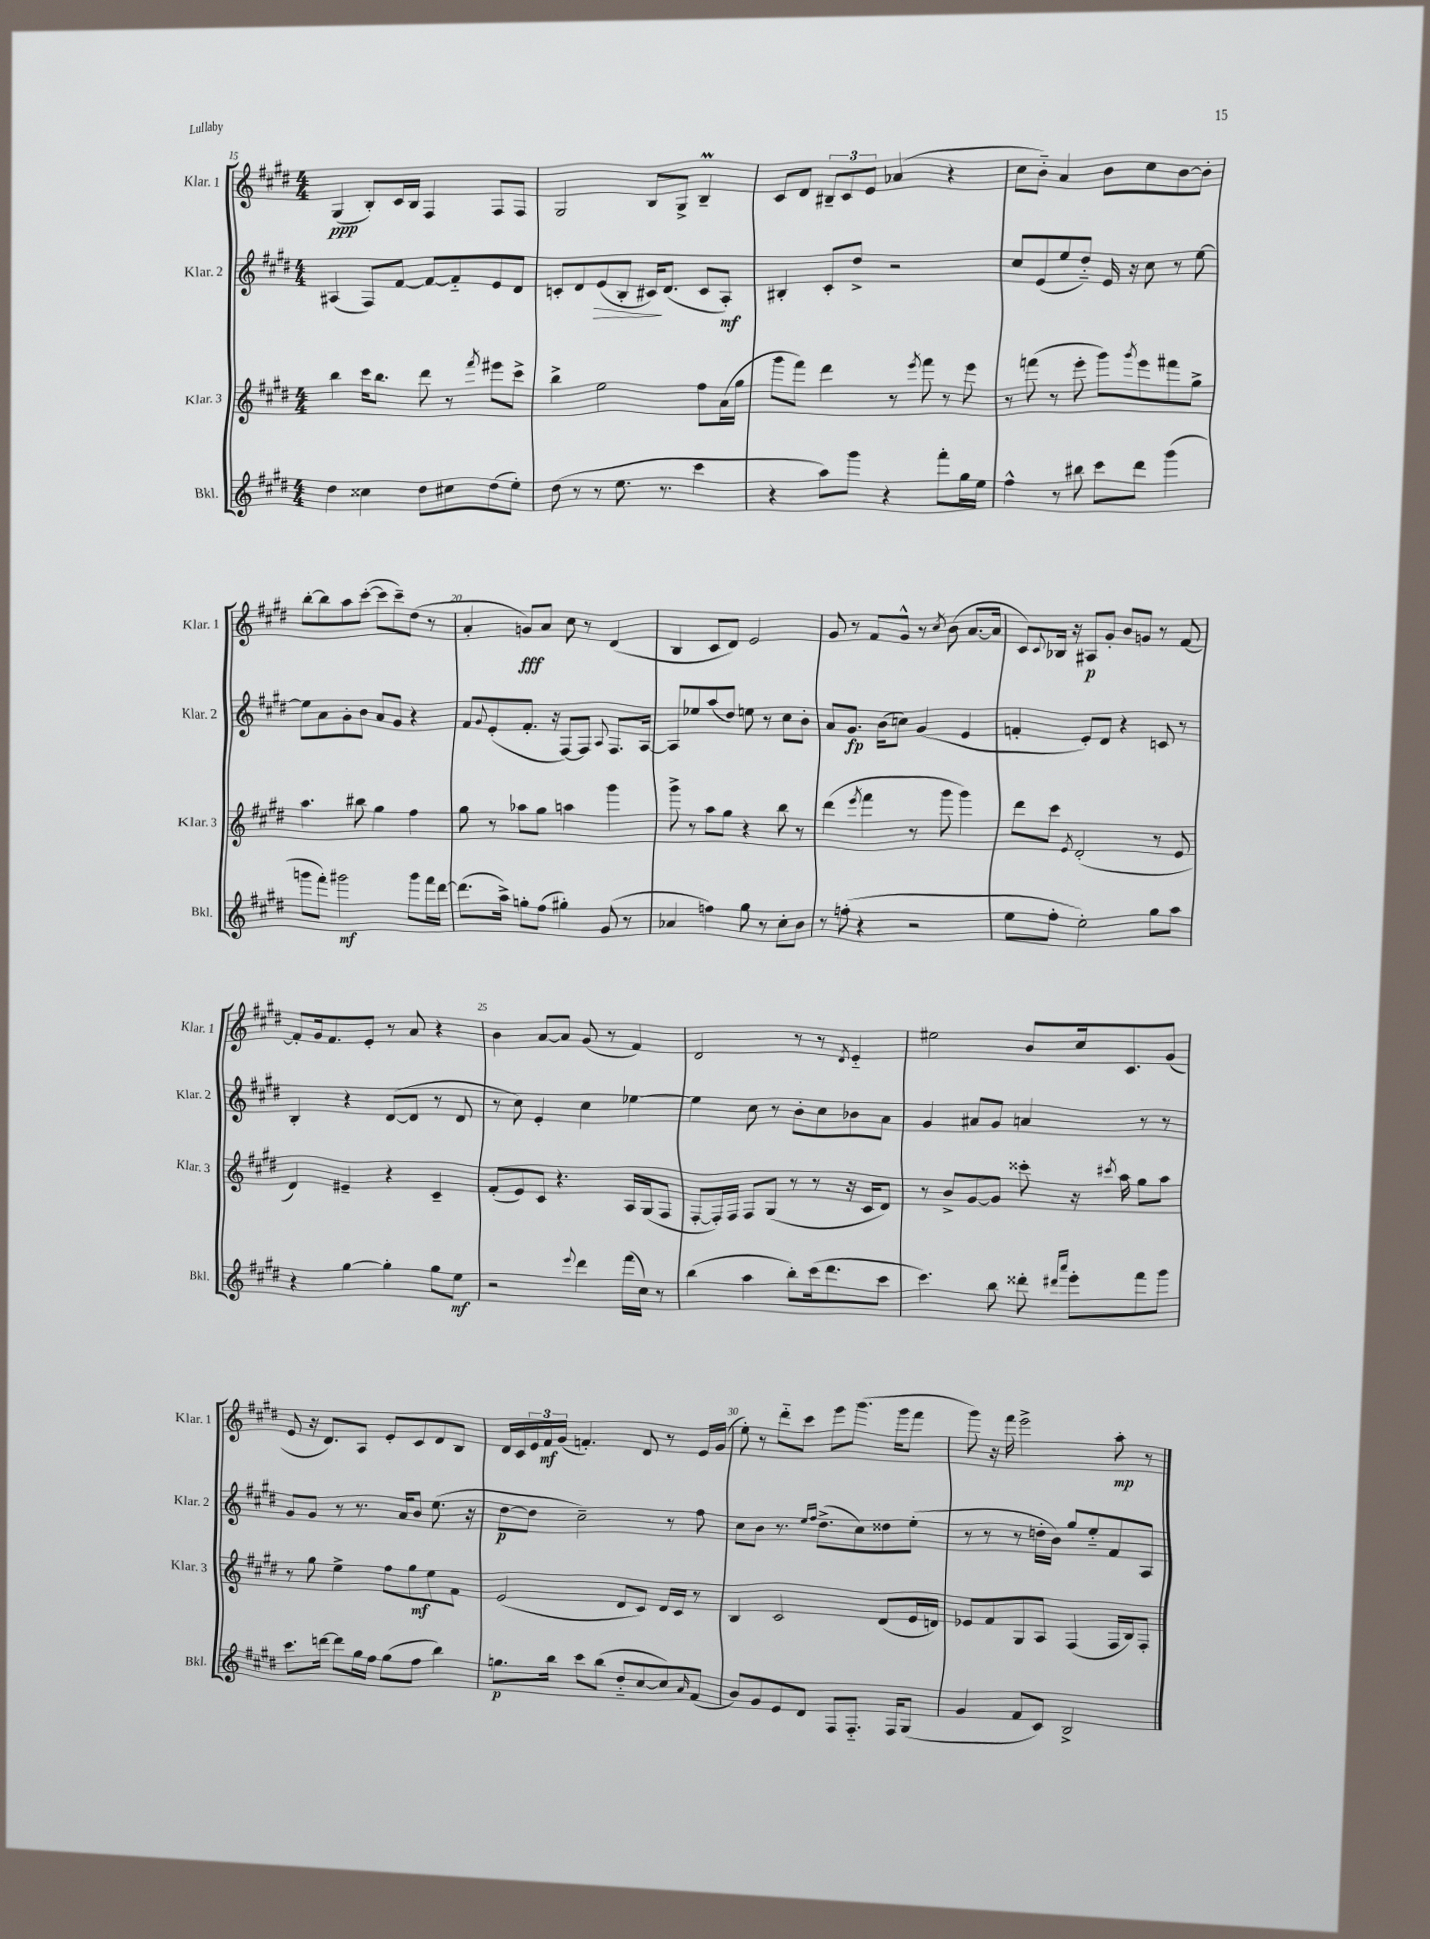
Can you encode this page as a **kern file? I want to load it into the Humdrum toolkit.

**kern	**dynam	**kern	**dynam	**kern	**dynam	**kern	**dynam
*part4	*part4	*part3	*part3	*part2	*part2	*part1	*part1
*staff4	*staff4	*staff3	*staff3	*staff2	*staff2	*staff1	*staff1
*I"Bkl.	*	*I"Klar. 3	*	*I"Klar. 2	*	*I"Klar. 1	*
*I'Bkl.	*	*I'Klar. 3	*	*I'Klar. 2	*	*I'Klar. 1	*
*clefG2	*	*clefG2	*	*clefG2	*	*clefG2	*
*k[f#c#g#d#]	*	*k[f#c#g#d#]	*	*k[f#c#g#d#]	*	*k[f#c#g#d#]	*
*M4/4	*	*M4/4	*	*M4/4	*	*M4/4	*
=15	=15	=15	=15	=15	=15	=15	=15
4dd#\	.	4bb\	.	(4A#X/	.	(4G#/	ppp
4cc##X\	.	16ccc#\KL	.	8F#/L)	.	8B'/L)	.
.	.	8.bb\J	.	.	.	.	.
.	.	.	.	[8f#/J	.	16c#/L	.
.	.	.	.	.	.	16B/JJ	.
8dd#\L	.	8ddd#\	.	8f#/L_	.	4F#/	.
8cc#X\	.	8r	.	8f#/]	.	.	.
.	.	8qfff#/	.	.	.	.	.
(8dd#\	.	8eee#X\L	.	8e/	.	8F#/L	.
8ee'\J)	.	8ccc#^\J	.	8d#/J	.	8F#/J	.
=16	=16	=16	=16	=16	=16	=16	=16
(8dd#\	.	4bb^\	.	8cn'/L	.	2G#/	.
8r	.	.	.	8d#/	.	.	.
!	!	!	!	!	!LO:HP:b	!	!
8r	.	2ee\	.	(8e/	>	.	.
8.ee\	.	.	.	8B'/J	.	.	.
.	.	.	.	16c#X/KL)	.	8B/L	.
8.r	.	.	.	(8.d#/J	]	.	.
.	.	.	.	.	.	8G#^/J	.
4ccc#\	.	8ff#\L	.	8c#/L	.	4BM~/	.
.	.	(16a\L	.	8A'/J)	mf	.	.
.	.	16gg#\JJ	.	.	.	.	.
=17	=17	=17	=17	=17	=17	=17	=17
4r	.	8ggg#\L	.	4B#X'/	.	8c#/L	.
.	.	8fff#\J)	.	.	.	8d#/J	.
8aa\L)	.	4ddd#\	.	8c#'/L	.	12B#X~/L	.
.	.	.	.	.	.	12c#/	.
8ggg#\J	.	.	.	8dd#^/J	.	.	.
.	.	.	.	.	.	12e/J	.
4r	.	8r	.	2r	.	(4a-X/	.
.	.	8qeee/	.	.	.	.	.
.	.	8fff#\	.	.	.	.	.
8fff#'\L	.	8r	.	.	.	4r	.
16gg#\L	.	8eee\	.	.	.	.	.
16ee\JJ	.	.	.	.	.	.	.
=18	=18	=18	=18	=18	=18	=18	=18
4ff#^^\	.	8r	.	8cc#/L	.	8cc#\L	.
.	.	(8fffn\	.	(8e/	.	8b\J)	.
8r	.	8r	.	8ee/	.	4a/	.
8bb#X\	.	8eee'\	.	8dd#/J)	.	.	.
8ccc#\L	.	8ggg#\L)	.	16e/	.	8b\L	.
.	.	.	.	16r	.	.	.
.	.	8qggg#/	.	.	.	.	.
8ddd#\J	.	8eee\	.	8cc#\	.	8cc#\	.
(4ggg#\	.	8fff#X\	.	8r	.	[8b\	.
.	.	8gg#^\J	.	[8ee\	.	8b'\J]	.
!!LO:LB:g=z
=19	=19	=19	=19	=19	=19	=19	=19
8gggn\L	.	4.aa\	.	8ee\L]	.	[8bb'\L	.
8fff#'\J)	.	.	.	8a\	.	8bb\]	.
2ggg#X\	mf	.	.	8g#'\	.	8aa\	.
.	.	8bb#X\	.	8b\J	.	([8ccc#'\J	.
.	.	4gg#\	.	8a/L	.	8ccc#\L]	.
.	.	.	.	8g#/J	.	8ccc#~\)	.
8ggg#\L	.	4ff#\	.	4r	.	(8dd#\J	.
16fff#\L	.	.	.	.	.	8r	.
[16ddd#\JJ	.	.	.	.	.	.	.
=20	=20	=20	=20	=20	=20	=20	=20
(8.ddd#\L]	.	8gg#\	.	8f#/L	.	4a'/	.
.	.	.	.	8qqg#/	.	.	.
.	.	8r	.	(8e'/	.	.	.
16aa^\Jk)	.	.	.	.	.	.	.
8ggn'\L	.	8aa-X\L	.	8.f#'/J	.	8gn/L)	fff
(8ff#\J	.	8gg#\J	.	.	.	8a/J	.
.	.	.	.	16r	.	.	.
4gg#X'\)	.	4aan\	.	[8F#/L)	.	8cc#\	.
.	.	.	.	8F#/J]	.	8r	.
.	.	.	.	8qqA/	.	.	.
(8g#/	.	4ggg#\	.	8.F#/L	.	(4d#/	.
8r	.	.	.	.	.	.	.
.	.	.	.	[16A/Jk	.	.	.
=21	=21	=21	=21	=21	=21	=21	=21
4a-X/	.	8ggg#^\	.	8A/L]	.	4B/	.
.	.	8r	.	8ee-X/	.	.	.
4ffn\)	.	8aa\L	.	(8aa/	.	8c#/L	.
.	.	8gg#\J	.	8dd#/J)	.	8d#/J)	.
8gg#\	.	4r	.	8een\	.	2e/	.
8r	.	.	.	8r	.	.	.
8cc#'\L	.	8bb\	.	8cc#\L	.	.	.
8b\J	.	8r	.	8b'\J	.	.	.
=22	=22	=22	=22	=22	=22	=22	=22
8r	.	(4ddd#\	.	8a/L	.	8g#/	.
(8ffn'\	.	.	.	8.g#/J	fp	8r	.
.	.	8qeee/	.	.	.	.	.
4r	.	4fff#\	.	.	.	8f#/L	.
.	.	.	.	(16b\KL	.	.	.
.	.	.	.	8ccn\J)	.	8g#^^/J	.
2r	.	8r	.	(4g#/	.	8r	.
.	.	.	.	.	.	8qcc#/	.
.	.	8ggg#\	.	.	.	(8b\	.
.	.	4ggg#\)	.	4e/	.	[8.a/L	.
.	.	.	.	.	.	16a/Jk]	.
=23	=23	=23	=23	=23	=23	=23	=23
8ee\L	.	8ddd#\L	.	4fn'/	.	8c#/L)	.
.	.	.	.	.	.	8qqc#/	.
8ff#'\J	.	8ccc#\J	.	.	.	16B-X/Jk	.
.	.	.	.	.	.	16r	.
.	.	8qe/	.	.	.	.	.
2ee'\)	.	(2d#'/	.	8e'/L)	.	8A#X/L	p
.	.	.	.	8d#/J	.	8g#'/J	.
.	.	.	.	4r	.	8b/L	.
.	.	.	.	.	.	8gn/J	.
8gg#\L	.	8r	.	8cn/	.	8r	.
8aa\J	.	8e/	.	8r	.	[8f#/	.
!!LO:LB:g=z
=24	=24	=24	=24	=24	=24	=24	=24
4r	.	4d#/)	.	4B'/	.	8f#'/L]	.
.	.	.	.	.	.	16g#/k	.
.	.	.	.	.	.	8.f#/	.
[4gg#\	.	4e#X~/	.	4r	.	.	.
.	.	.	.	.	.	8e'/J	.
4gg#'\]	.	4r	.	([8d#/L	.	8r	.
.	.	.	.	8d#/J]	.	8a/	.
8gg#\L	.	4c#~/	.	8r	.	4r	.
8ee\J	mf	.	.	8d#/	.	.	.
=25	=25	=25	=25	=25	=25	=25	=25
2r	.	(8f#'/L	.	8r	.	4b\	.
.	.	8e/)	.	8cc#\)	.	.	.
.	.	8c#/J	.	4e'/	.	[8a/L	.
.	.	4.r	.	.	.	8a/J]	.
8qqeee/	.	.	.	.	.	.	.
4ddd#\	.	.	.	4cc#\	.	(8g#/	.
.	.	.	.	.	.	8r	.
(16fff#\LL	.	16A/LL	.	[4ee-X\	.	4f#/)	.
16cc#\JJ)	.	(16G#/J	.	.	.	.	.
8r	.	8F#/J	.	.	.	.	.
=26	=26	=26	=26	=26	=26	=26	=26
(4bb\	.	[8F#'/L	.	4ee-\]	.	2d#/	.
.	.	16F#'/L])	.	.	.	.	.
.	.	16F#/JJ	.	.	.	.	.
4aa\	.	8F#/L	.	8cc#\	.	.	.
.	.	(8G#/J	.	8r	.	.	.
8bb'\L)	.	8r	.	8b'\L	.	8r	.
(16ccc#\k	.	8r	.	8cc#\	.	8r	.
8.ddd#\	.	.	.	.	.	.	.
.	.	.	.	.	.	8qd#/	.
.	.	16r	.	8b-X\	.	4e/	.
.	.	16c#/KL	.	.	.	.	.
8ccc#\J	.	8d#/J)	.	8a\J	.	.	.
=27	=27	=27	=27	=27	=27	=27	=27
4.ccc#\)	.	8r	.	4g#/	.	2ee#X\	.
.	.	8b^/L	.	.	.	.	.
.	.	[8g#/	.	8a#X/L	.	.	.
8bb\	.	8g#/J]	.	8g#/J	.	.	.
8ddd##X'\	.	8ccc##X'\	.	4an/	.	8b/L	.
16qqddd#X/LL	.	.	.	.	.	.	.
16qqaaa/JJ	.	.	.	.	.	.	.
8eee'\L	.	16r	.	.	.	16cc#/k	.
.	.	8qccc#X/	.	.	.	.	.
.	.	16aa\	.	.	.	8.c#/	.
8fff#\	.	8gg#\L	.	8r	.	.	.
8ggg#\J	.	8aa\J	.	8r	.	(8g#/J	.
!!LO:LB:g=z
=28	=28	=28	=28	=28	=28	=28	=28
8.ccc#\L	.	8r	.	8g#/L	.	8e/	.
.	.	8gg#\	.	8g#/J	.	16r	.
[16dddn\Jk	.	.	.	.	.	8.d#/L)	.
8ddd\L]	.	4ee^\	.	8r	.	.	.
16gg#\L	.	.	.	8.r	.	8A/J	.
16ff#\JJ	.	.	.	.	.	.	.
(8gg#\L	.	8ff#\L	.	.	.	8e'/L	.
.	.	.	.	16a/KL	.	.	.
8ff#\J	.	8gg#\	mf	8b/J	.	8c#/	.
4bb\)	.	8ee\	.	(8.ee\	.	8d#/	.
.	.	8f#\J	.	.	.	8B/J	.
.	.	.	.	16r	.	.	.
=29	=29	=29	=29	=29	=29	=29	=29
8.ggn\L	p	(2e/	.	[8dd#\L	p	16d#/LL	.
.	.	.	.	.	.	16c#/	.
.	.	.	.	8dd#\J]	.	24e/	.
.	.	.	.	.	.	24f#/	mf
16bb\Jk	.	.	.	.	.	.	.
.	.	.	.	.	.	(24g#/JJ	.
8ccc#\L	.	.	.	2cc#~\)	.	4.fn'/)	.
(8bb\J	.	.	.	.	.	.	.
8dd#/L	.	8d#/L	.	.	.	.	.
[8cc#/	.	8c#/J)	.	.	.	8d#/	.
8cc#/])	.	16d#/LL	.	8r	.	8r	.
.	.	16c#/JJ	.	.	.	.	.
16qqa/	.	.	.	.	.	.	.
(8f#/J	.	8r	.	8ff#\	.	16e/LL	.
.	.	.	.	.	.	(16g#/JJ	.
=30	=30	=30	=30	=30	=30	=30	=30
8b/L)	.	4B/	.	8cc#\L	.	8ee'\)	.
8g#/	.	.	.	8b\J	.	8r	.
8e/	.	2c#/	.	8.r	.	8ddd#\L	.
8d#/J	.	.	.	.	.	8ccc#\J	.
.	.	.	.	16qqee/LL	.	.	.
.	.	.	.	16qqff#/JJ	.	.	.
.	.	.	.	(8.dd#^\L	.	.	.
8F#/L	.	.	.	.	.	8eee\L	.
8.F#/J	.	.	.	8cc#\)	.	(8.ggg#\J	.
.	.	(8d#/L	.	8dd##X\	.	.	.
16F#/KL	.	.	.	.	.	16ggg#\KL	.
(8G#/J	.	16e/L	.	(8ee'\J	.	8fff#\J	.
.	.	16dn/JJ)	.	.	.	.	.
=31	=31	=31	=31	=31	=31	=31	=31
4g#/	.	8e-X/L	.	8r	.	8ggg#\)	.
.	.	8f#/	.	8r	.	16r	.
.	.	.	.	.	.	16fff#\	.
8f#/L	.	8G#/	.	8r	.	2eee^\	.
8c#/J)	.	8A/J	.	16ddn'\LL	.	.	.
.	.	.	.	16b\JJ)	.	.	.
2B^/	.	(4F#/	.	8gg#/L	.	.	.
.	.	.	.	8ee/	.	.	.
.	.	16F#/LL	.	8f#/	.	8aa'\	mp
.	.	16B/J)	.	.	.	.	.
.	.	8F#'/J	.	8A/J	.	8r	.
==	==	==	==	==	==	==	==
*-	*-	*-	*-	*-	*-	*-	*-
